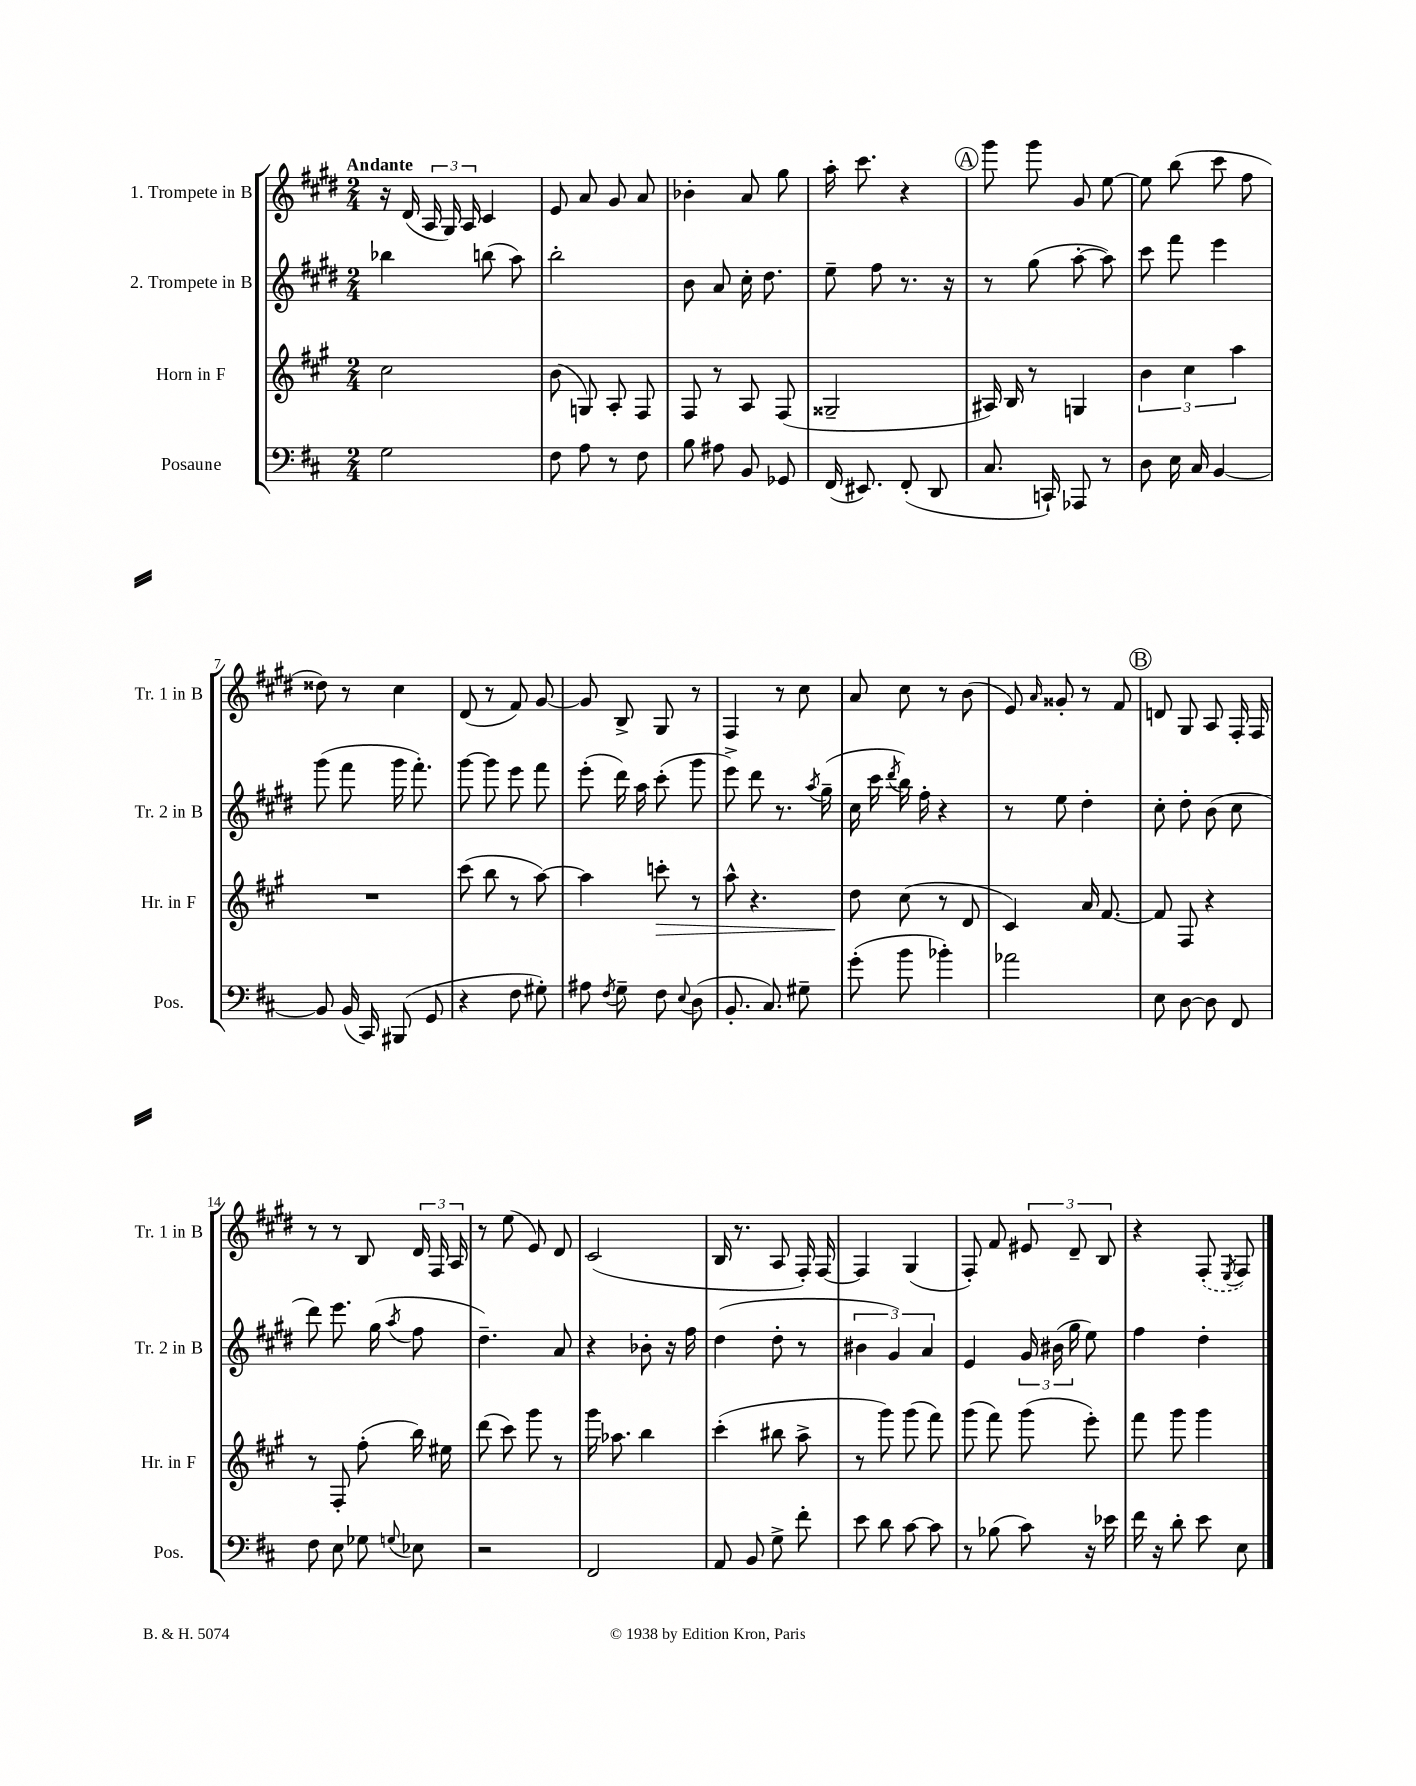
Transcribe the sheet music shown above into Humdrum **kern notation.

**kern	**kern	**kern	**kern
*staff4	*staff3	*staff2	*staff1
*clefF4	*clefG2	*clefG2	*clefG2
*k[f#c#]	*k[f#c#g#]	*k[f#c#g#d#]	*k[f#c#g#d#]
*M2/4	*M2/4	*M2/4	*M2/4
2G	2cc#	4bb-	16r
.	.	.	(16d#
.	.	.	24A
.	.	.	24G#)
.	.	.	24A
.	.	(8bb	4c#
.	.	8aa)	.
=	=	=	=
8F#	(8b	2bb'	8e
8A	8G)	.	8a
8r	8A'	.	8g#
8F#	8F#	.	8a
=	=	=	=
8B	8F#	8b	4b-'
8A#	8r	8a	.
8BB	8A	16cc#'	8a
.	.	8.dd#	.
8GG-	(8F#	.	8gg#
=	=	=	=
(16FF#	2G##~	8ee~	16aa'
8.EE#)	.	.	8.ccc#
.	.	8ff#	.
(8FF#'	.	8.r	4r
8DD	.	.	.
.	.	16r	.
=	=	=	=
8.C#	16A#)	8r	8ggg#
.	16B	.	.
.	8r	(8gg#	8ggg#
16CC`)	.	.	.
8AAA-	4G	[8aa'	8g#
8r	.	8aa])	[8ee
=	=	=	=
8D	6b	8ccc#	8ee]
16E	.	8fff#	(8bb
.	6cc#	.	.
16C#	.	.	.
[4BB	.	4eee	8ccc#
.	6aa	.	.
.	.	.	8ff#
=	=	=	=
8BB]	2r	(8ggg#	8dd##)
(16BB	.	8fff#	8r
16CC#)	.	.	.
(8BBB#	.	16ggg#	4cc#
.	.	8.fff#')	.
8GG	.	.	.
=	=	=	=
4r	(8ccc#	[8ggg#	(8d#
.	8bb	8ggg#]	8r
8F#	8r	8eee	8f#)
8G#')	[8aa)	8fff#	[8g#
=	=	=	=
8A#	4aa]	(8eee'	8g#]
8qF#	.	.	.
8G~	.	16ddd#)	8B^
.	.	16aa	.
8F#	8ccc'	(8ccc#'	8G#
8qqE	.	.	.
(8D	8r	8ggg#	8r
=	=	=	=
8.BB'	8aa^^	8eee^)	4F#
.	4.r	8ddd#	.
8.C#)	.	.	.
.	.	8.r	8r
8G#~	.	.	8cc#
.	.	8qaa	.
.	.	(16gg#~	.
=	=	=	=
(8g'	8dd	16cc#	8a
.	.	16ccc#	.
.	.	8qddd#	.
8b	(8cc#	16bb)	8cc#
.	.	16ff#'	.
4b-')	8r	4r	8r
.	8d	.	(8b
=	=	=	=
2a-	4c#)	8r	8e)
.	.	.	16qqa
.	.	8ee	8g##'
.	16a	4dd#'	8r
.	[8.f#	.	.
.	.	.	8f#
=	=	=	=
8E	8f#]	8cc#'	8d
[8D	8F#	8dd#'	8G#
8D]	4r	(8b	8A
8FF#	.	8cc#	16F#'
.	.	.	16F#
=	=	=	=
8F#	8r	8ddd#)	8r
8E	8F#'	8.eee	8r
8G-	(8ff#'	.	8B
.	.	(16gg#	.
8qqG	.	8qaa	.
8E-	16bb)	8ff#	24d#
.	.	.	24F#
.	16ee#	.	.
.	.	.	24A
=	=	=	=
2r	(8ddd	4.dd#~)	8r
.	8ccc#)	.	(8ee
.	8ggg#	.	8e)
.	8r	8a	8d#
=	=	=	=
2FF#	16ggg#	4r	(2c#
.	8.aa-	.	.
.	4bb	8b-'	.
.	.	16r	.
.	.	16ff#	.
=	=	=	=
8AA	(4ccc#'	(4dd#	16B
.	.	.	8.r
8BB	.	.	.
8G^	8bb#	8dd#'	8A
8f#'	8aa^	8r	16F#')
.	.	.	[16F#
=	=	=	=
8e	8r	6b#	4F#]
8d	8ggg#)	.	.
.	.	6g#)	.
[8c#	(8ggg#	.	(4G#
.	.	6a	.
8c#]	8fff#)	.	.
=	=	=	=
8r	(8ggg#	4e	8F#')
(8B-	8fff#)	.	8f#
8c#)	(8ggg#	24g#	12e#
.	.	(24b#	.
.	.	24gg#	12d#~
16r	8eee')	8ee)	.
.	.	.	12B
16e-	.	.	.
=	=	=	=
16f#	8fff#	4ff#	4r
16r	.	.	.
8d'	8ggg#	.	.
8e	4ggg#	4dd#'	(8F#'
.	.	.	8qE
8E	.	.	8F#)
==	==	==	==
*-	*-	*-	*-
